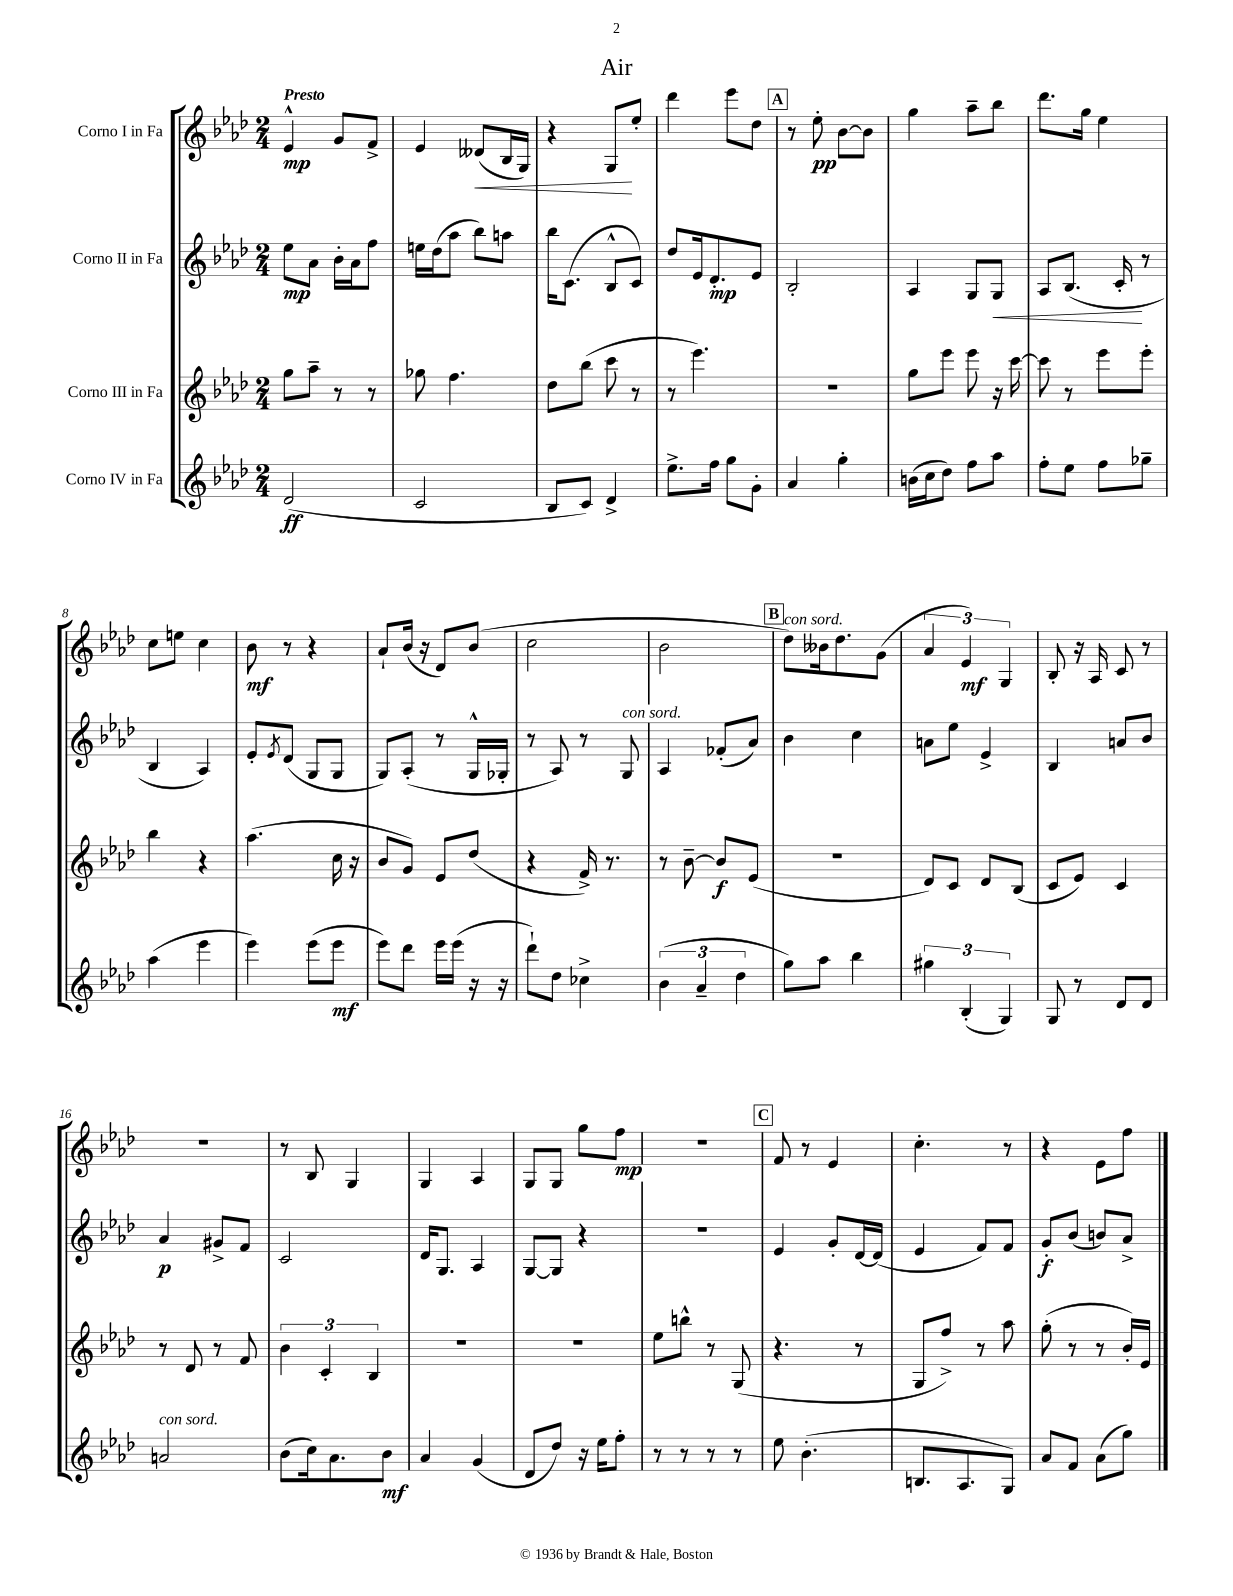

**kern	**kern	**kern	**kern
*staff4	*staff3	*staff2	*staff1
*clefG2	*clefG2	*clefG2	*clefG2
*k[b-e-a-d-]	*k[b-e-a-d-]	*k[b-e-a-d-]	*k[b-e-a-d-]
*M2/4	*M2/4	*M2/4	*M2/4
(2d-/	8gg\L	8ee-\L	4e-^^/
.	8aa-~\J	8a-\J	.
.	8r	16b-'\LL	8g/L
.	.	16a-\J	.
.	8r	8ff\J	8f^/J
=	=	=	=
2c/	8gg-\	16ee\LL	4e-/
.	.	(16dd-\J	.
.	4.ff\	8aa-\J	.
.	.	8bb-\L)	(8d--/L
.	.	8aa\J	16B-/L
.	.	.	16G/JJ)
=	=	=	=
8B-/L	8dd-\L	16bb-\LK	4r
.	.	(8.c\J	.
8c/J)	(8bb-\J	.	.
4d-^/	8ccc\	8B-^^/L	8G/L
.	8r	8c/J)	8ee-'/J
=	=	=	=
8.ee-^\L	8r	8dd-/L	4ddd-\
.	4.eee-\)	16e-/k	.
16ff\Jk	.	8.d-'/	.
8gg\L	.	.	8eee-\L
8g'\J	.	8e-/J	8dd-\J
=	=	=	=
4a-/	2r	2B-'/	8r
.	.	.	8ee-'\
4gg'\	.	.	[8b-\L
.	.	.	8b-\]J
=	=	=	=
(16b\LL	8gg\L	4A-/	4gg\
16cc\J	.	.	.
8dd-\J)	8eee-\J	.	.
8ff\L	8eee-\	8G/L	8aa-~\L
8aa-\J	16r	8G/J	8bb-\J
.	[16ccc\	.	.
=	=	=	=
8ff'\L	8ccc\]	8A-/L	8.ddd-\L
8ee-\J	8r	(8.B-/J	.
.	.	.	16gg\Jk
8ff\L	8eee-\L	.	4ee-\
.	.	16c'/	.
8gg-~\J	8eee-'\J	8r	.
=	=	=	=
(4aa-\	4bb-\	4B-/	8cc\L
.	.	.	8ee\J
4eee-\	4r	4A-/)	4cc\
=	=	=	=
4eee-\)	(4.aa-\	8e-'/L	8b-\
.	.	8qe-/	.
.	.	(8d-/J	8r
(8eee-\L	.	8G/L	4r
8eee-\J	16cc\	8G/J	.
.	16r	.	.
=	=	=	=
8eee-\L)	8b-/L	8G/L)	8a-`/L
8ddd-\J	8g/J)	(8A-'/J	(16b-/Jk
.	.	.	16r
16eee-\LL	8e-/L	8r	8d-/L)
(16eee-\JJ	.	.	.
16r	(8dd-/J	16G^^/LL	(8b-/J
16r	.	16G-'/JJ	.
=	=	=	=
8ddd-`\L)	4r	8r	2cc\
8dd-\J	.	8A-/)	.
4cc-^\	16f^/)	8r	.
.	8.r	.	.
.	.	8G/	.
=	=	=	=
(6b-\	8r	4A-/	2b-\
.	[8b-~\	.	.
6a-~/	.	.	.
.	8b-/]L	(8f-'/L	.
6dd-\	.	.	.
.	(8e-/J	8a-/J)	.
=	=	=	=
8gg\L)	2r	4b-\	8dd-\L)
8aa-\J	.	.	16b--\k
.	.	.	8.dd-\
4bb-\	.	4cc\	.
.	.	.	(8g\J
=	=	=	=
6gg#\	8d-/L)	8a\L	6a-/
.	8c/J	8ee-\J	.
(6B-'/	.	.	6e-/)
.	8d-/L	4e-^/	.
6G/)	.	.	6G/
.	(8B-/J	.	.
=	=	=	=
8G/	8c/L	4B-/	8B-'/
8r	8e-/J)	.	16r
.	.	.	16A-/
8d-/L	4c/	8a/L	8c/
8d-/J	.	8b-/J	8r
=	=	=	=
2a/	8r	4a-/	2r
.	8d-/	.	.
.	8r	8g#^/L	.
.	8f/	8f/J	.
=	=	=	=
(8b-\L	6b-\	2c/	8r
16cc\k)	.	.	8B-/
.	6c'/	.	.
8.a-\	.	.	.
.	.	.	4G/
.	6B-/	.	.
8b-\J	.	.	.
=	=	=	=
4a-/	2r	16d-/LK	4G/
.	.	8.G/J	.
(4g/	.	4A-/	4A-/
=	=	=	=
8d-/L	2r	[8G/L	8G/L
8dd-/J)	.	8G/]J	8G/J
16r	.	4r	8gg\L
16ee-\LK	.	.	.
8ff'\J	.	.	8ff\J
=	=	=	=
8r	8ee-\L	2r	2r
8r	8bb^^\J	.	.
8r	8r	.	.
8r	(8G/	.	.
=	=	=	=
8ee-\	4.r	4e-/	8f/
(4.b-'\	.	.	8r
.	.	8g'/L	4e-/
.	8r	[16d-/L	.
.	.	(16d-/]JJ	.
=	=	=	=
8.B/L	8G/L	4e-/	4.cc'\
.	8ff^/J)	.	.
8.A-/	.	.	.
.	8r	8f/L)	.
8G/J)	8aa-\	8f/J	8r
=	=	=	=
8a-/L	(8gg'\	8g'/L	4r
8f/J	8r	(8b-/J	.
(8a-\L	8r	8b/L)	8e-\L
8gg\J)	16b-'/LL)	8a-^/J	8ff\J
.	16e-/JJ	.	.
==	==	==	==
*-	*-	*-	*-
